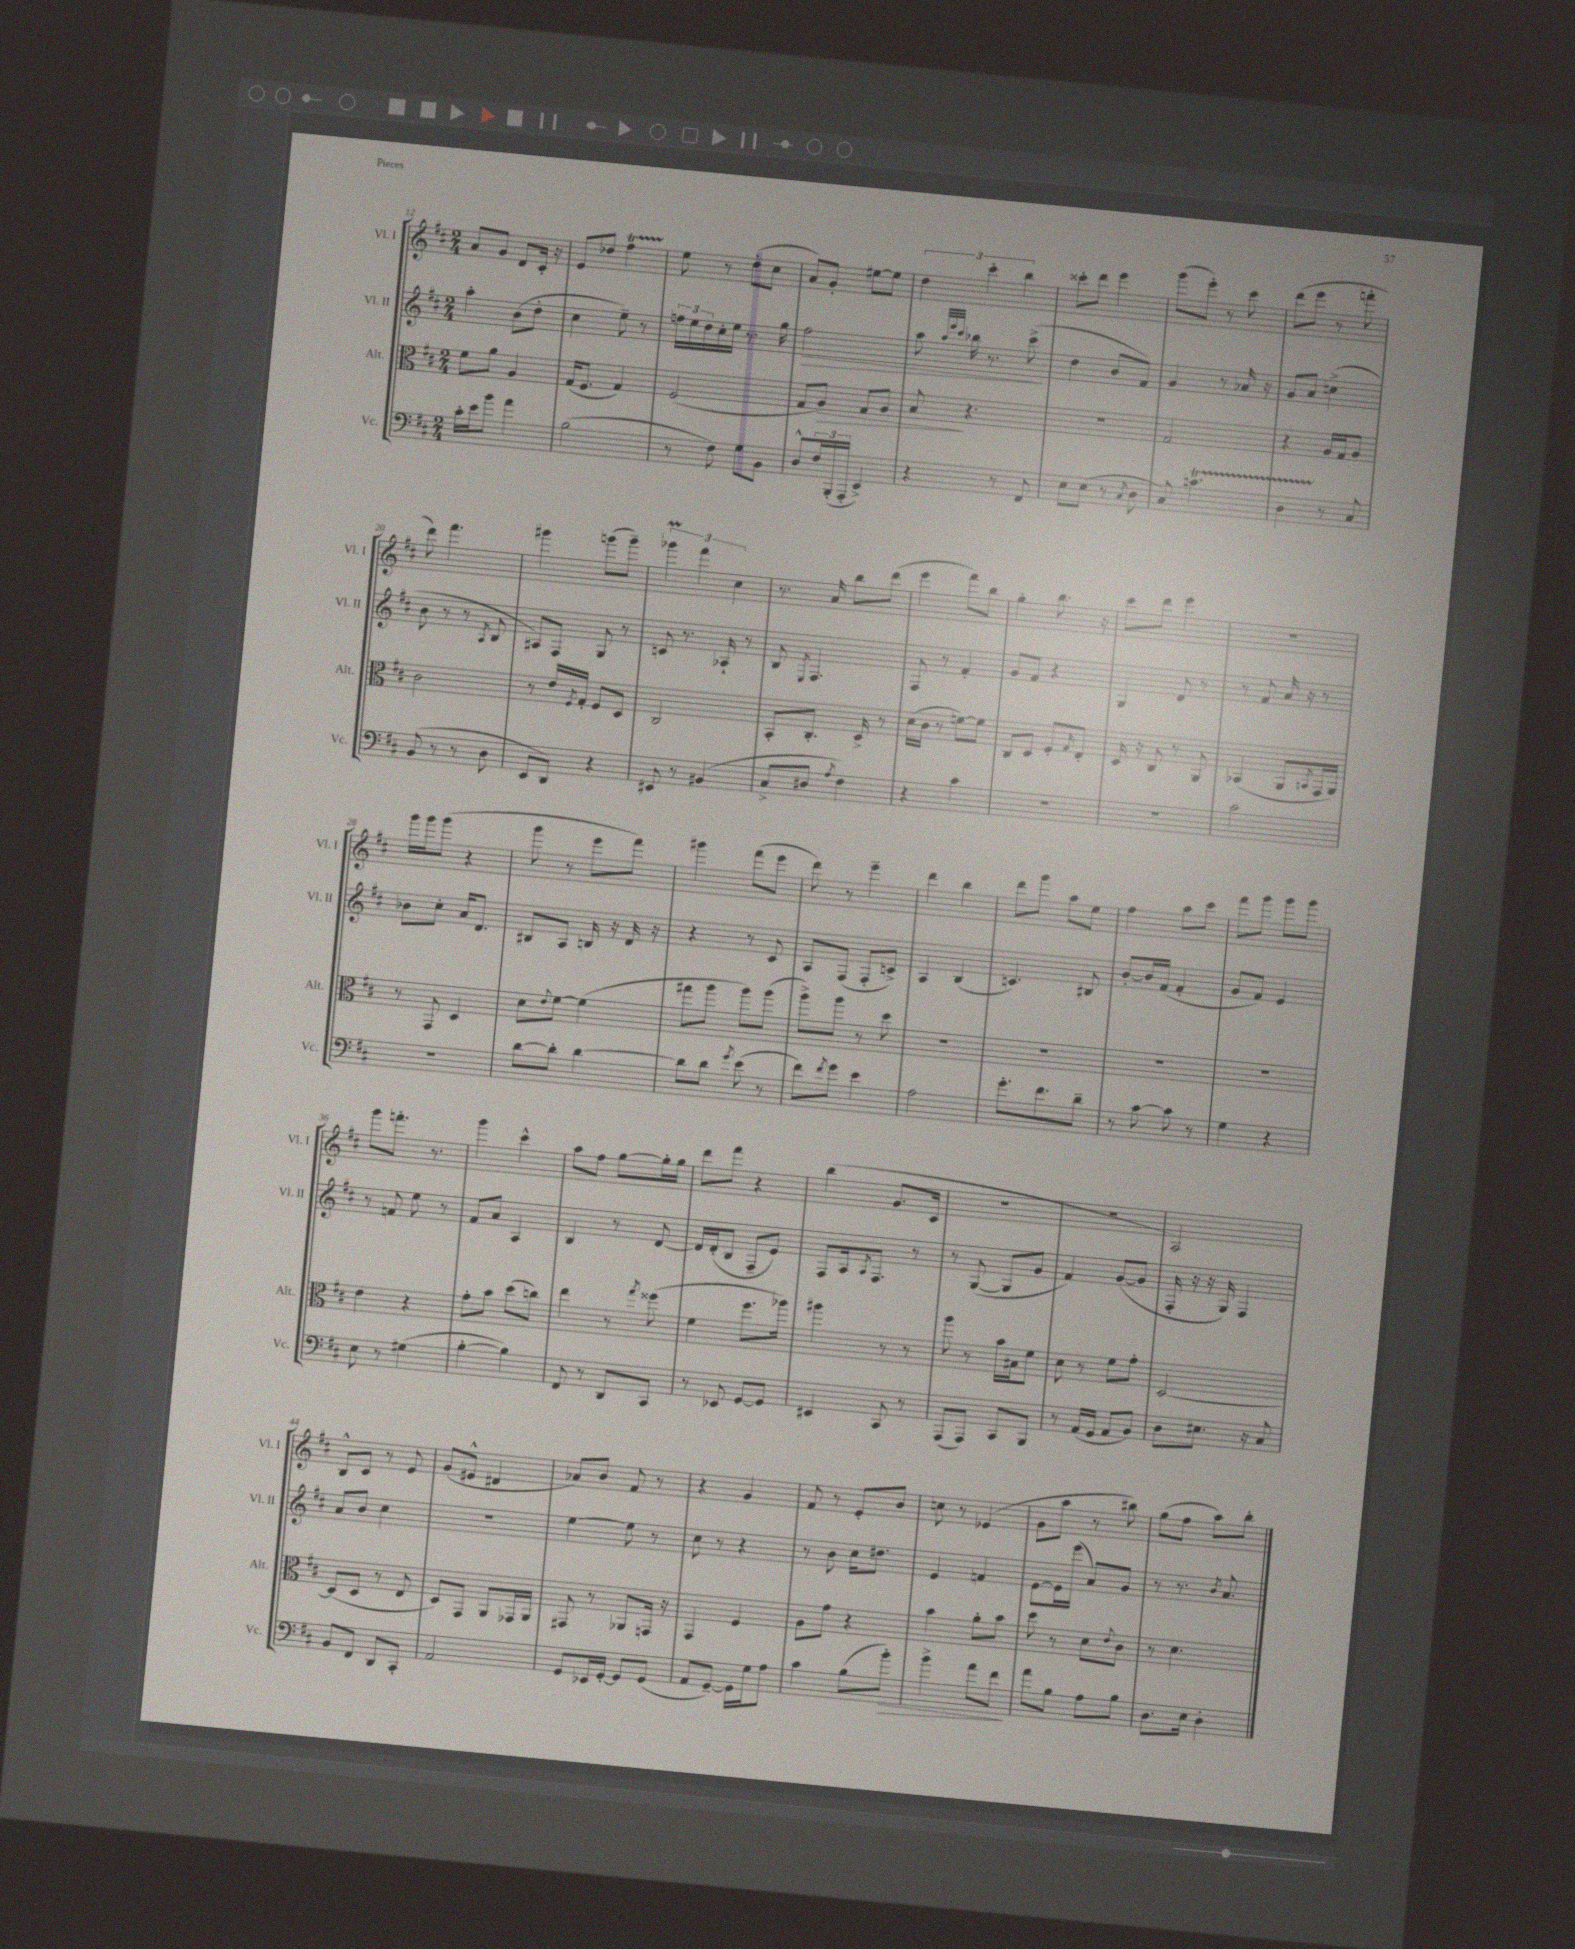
<<
\new StaffGroup <<
\new Staff = "s0" \with { instrumentName = "Vl. I" shortInstrumentName = "Vl. I" } {
    \clef treble \key d \major \numericTimeSignature \time 2/4
    a'8 g'8 d'8 cis'16-. r16 |
    e'8 des''8 fis''4\startTrillSpan |
    e''8\stopTrillSpan r8 d''8-.( cis''8 |
    a'8) g'8-. eis''8~ eis''8 |
    \tuplet 3/2 { d''4 cis'''4-. b''4 } |
    cisis'''8-. d'''8 e'''4 |
    g'''8( e'''8-.) r8 cis'''8 |
    d'''8( e'''8 r8 f'''8-. |
    d'''8) fis'''4. |
    gis'''4 g'''8( g'''8--) |
    \tuplet 3/2 { ges'''4\prall fis'''4 cis''4 } |
    r8. a'16 b''8 d'''8( |
    e'''4 fis'''8) b''8 |
    g''4-. b''8. r16 |
    cis'''8 d'''8 e'''4 |
    R2 |
    g'''16 g'''16 g'''8( r4 |
    g'''8 r8 e'''8 fis'''8) |
    gis'''4 fis'''8( e'''8 |
    d'''8) r8 e'''4-- |
    d'''4 b''4 |
    d'''8 g'''8 a''8 e''8 |
    fis''4 a''8 cis'''8 |
    fis'''8 g'''8 g'''8 g'''8 |
    g'''8 f'''8.-. r8. |
    g'''4 cis'''4-^ |
    a''8 fis''8 g''8~ g''16-. g''16 |
    d'''8 fis'''8 r4 |
    b''4( g'8. cis'16 |
    r2 |
    R2 |
    a2) |
    b8-^ cis'8 r8 e'8 |
    g'8( eis'8-^ dis'4 |
    aes'8) b'8 fis'8 r8 |
    r4 g'4 |
    fis'8 r8 e'8-. b'8 |
    c''8 r8 ees'4( |
    g'8 a''8 r8 bis''8) |
    g''8( fis''8 a''8) b''8-. \bar "|." |
}
\new Staff = "s1" \with { instrumentName = "Vl. II" shortInstrumentName = "Vl. II" } {
    \clef treble \key d \major \numericTimeSignature \time 2/4
    a''4-. b'8( d''8-. |
    cis''4 e''8--) r8 |
    \tuplet 3/2 { f''16 e''16 d''16 } cis''16-. e''16 r8. g''16 |
    fis''2\> |
    a''8 \grace { a''32 e'''32 cis'''32 } bes''16 r8. cis'''8->\!( |
    d''4 b'8 fis'8) |
    g'4 r8 aes'16 r16 |
    g'8 a'8 c''4->( |
    b'8 r8 r8 \acciaccatura { a8 } b8 |
    ais8) fis8 g8 r8 |
    c'8 r8. aes16-! r8 |
    b8 \acciaccatura { e8 } fis4. |
    fis8 r8 fis'4-. |
    g'8 fis'8 r4 |
    g4 d'8 r8 |
    r8 fis'8 a'16 r16 r8 |
    bes'8 cis''8-. a'16 d'8. |
    bis8 a8 b16 r16 d'16 r16 |
    r4 r8 cis'8 |
    a8 fis8( fis8-. c'8->) |
    a4 b4( |
    c'4.) bis8 |
    b'8~-. b'16 fis'16( fis'4-. |
    g'8 fis'8) e'4 |
    r8 f'8 e''8 r8 |
    fis'8 a'8 a4 |
    b4 r8 d'8~ |
    d'16 d'16-.( b8 fis8-- e'8) |
    fis8 a16 \acciaccatura { a8 } fis8. r8 |
    r8 g8~( g8 g'8 |
    fis'4) g'8~( g'8 |
    fis16-. r16 r16 g16) fis4 |
    a'8 b'8 cis''4 |
    R2 |
    e''4~ e''8 r8 |
    cis''8 r8 r4 |
    r8 b'8 cis''16 dis''8. |
    e'4 f'4 |
    e'8~ e'16 e'''16( a'8) g'8 |
    r8 r8. \acciaccatura { b'8 } a'8. \bar "|." |
}
\new Staff = "s2" \with { instrumentName = "Alt." shortInstrumentName = "Alt." } {
    \clef alto \key d \major \numericTimeSignature \time 2/4
    fis'8 a'8 a4 |
    g16( fis8. g4) |
    fis2( |
    g8 a8\>) g8 a8 |
    b8\! r4. |
    R2 |
    g2 |
    r4 a16 g16 a8 |
    cis'2 |
    r8 e'16 \acciaccatura { fis8 } g16-. fis8 d8 |
    cis2 |
    b,8-. cis8.-. d16-> r8 |
    d'16( cis'16 r8 f'8~) f'8 |
    cis8 d8 fis8-. \grace { g16 } e8-. |
    d16 r16 cis8 r8 a,8 |
    bes,4( a,8 \acciaccatura { b,8 } g,16 a,16) |
    r8 g,8 d4 |
    d'8 \appoggiatura { e'8 } fis'8~ fis'4( |
    gis''8 a''8 a''8) a''8( |
    a''8->) a''8 r8 d''8 |
    R2 |
    R2 |
    R2 |
    R2 |
    e'4 r4 |
    g'8-. b'8 d''8( c''8) |
    e''4 r8 \acciaccatura { g''8 } fisis''8( |
    fis'4 fis''8. aes''16) |
    ais''4 r8 r8 |
    a''8 r8 b'16 bis16 fis'8 |
    d'8 r8 fis'8 g'8-. |
    d2~ |
    d8( d8 r8 e8 |
    d8) g,8 a,8 ges,16 a,16 |
    gis,8 r8 aes,8 g,16 r16 |
    g,4 fis4 |
    a8 g'8 r4 |
    b'4 a'8-. b'8 |
    d''8 r8 d'8 \appoggiatura { e'8 } cis'8 |
    r8 d'4. \bar "|." |
}
\new Staff = "s3" \with { instrumentName = "Vc." shortInstrumentName = "Vc." } {
    \clef bass \key d \major \numericTimeSignature \time 2/4
    cis'16-. e'16 b'8 a'4 |
    b2( |
    r8 fis8) g8 b,8 |
    d8-^ \tuplet 3/2 { fis16 b,,16-.( a,,16-. } e,4->) |
    r4 r8 fis,8 |
    e8 e8( r8 \acciaccatura { cis8 } d8 |
    cis8) c'4.\startTrillSpan |
    d4 r8\stopTrillSpan cis8 |
    b,8( r8 r8 d8 |
    e,8 d,8) r4 |
    eis,8 r8 bis,4( |
    cis8-> dis8 \acciaccatura { a8 } fis4) |
    r4 cis'4 |
    R2 |
    R2 |
    cis'2 |
    r2 |
    d'8~ d'8-. d'4~ |
    d'8 d'8 \acciaccatura { g'8 } e'8( r8 |
    fis'8) \acciaccatura { fis'8 } g'8 e'4 |
    a2 |
    g'8.-. fis'8. d'8-- |
    r8 cis'8~ cis'8 r8 |
    g4 r4 |
    e8 r8 gis4( |
    b4~-. b4) |
    fis,8 r8 d,8 cis,8 |
    r8 ees,8 g,8~ g,8 |
    eis,4 cis,8 r8 |
    a,,8( a,,8) cis,8 b,,8 |
    r8 a,16( g,16 a,8 b,8) |
    d8 eis8. r16 cis8 |
    b,8 fis,8 d,8 cis,8-. |
    a,2 |
    g,8 ees,16 g,16~-. g,8 g,8( |
    a,8 g,8~--) g,16 g16 a8 |
    cis'4 b8( b'8-.\>) |
    b'4-> a'8 fis'8\! |
    a'8 b8 a8 b8 |
    d8. e16 d4-. \bar "|." |
}
>>
>>
